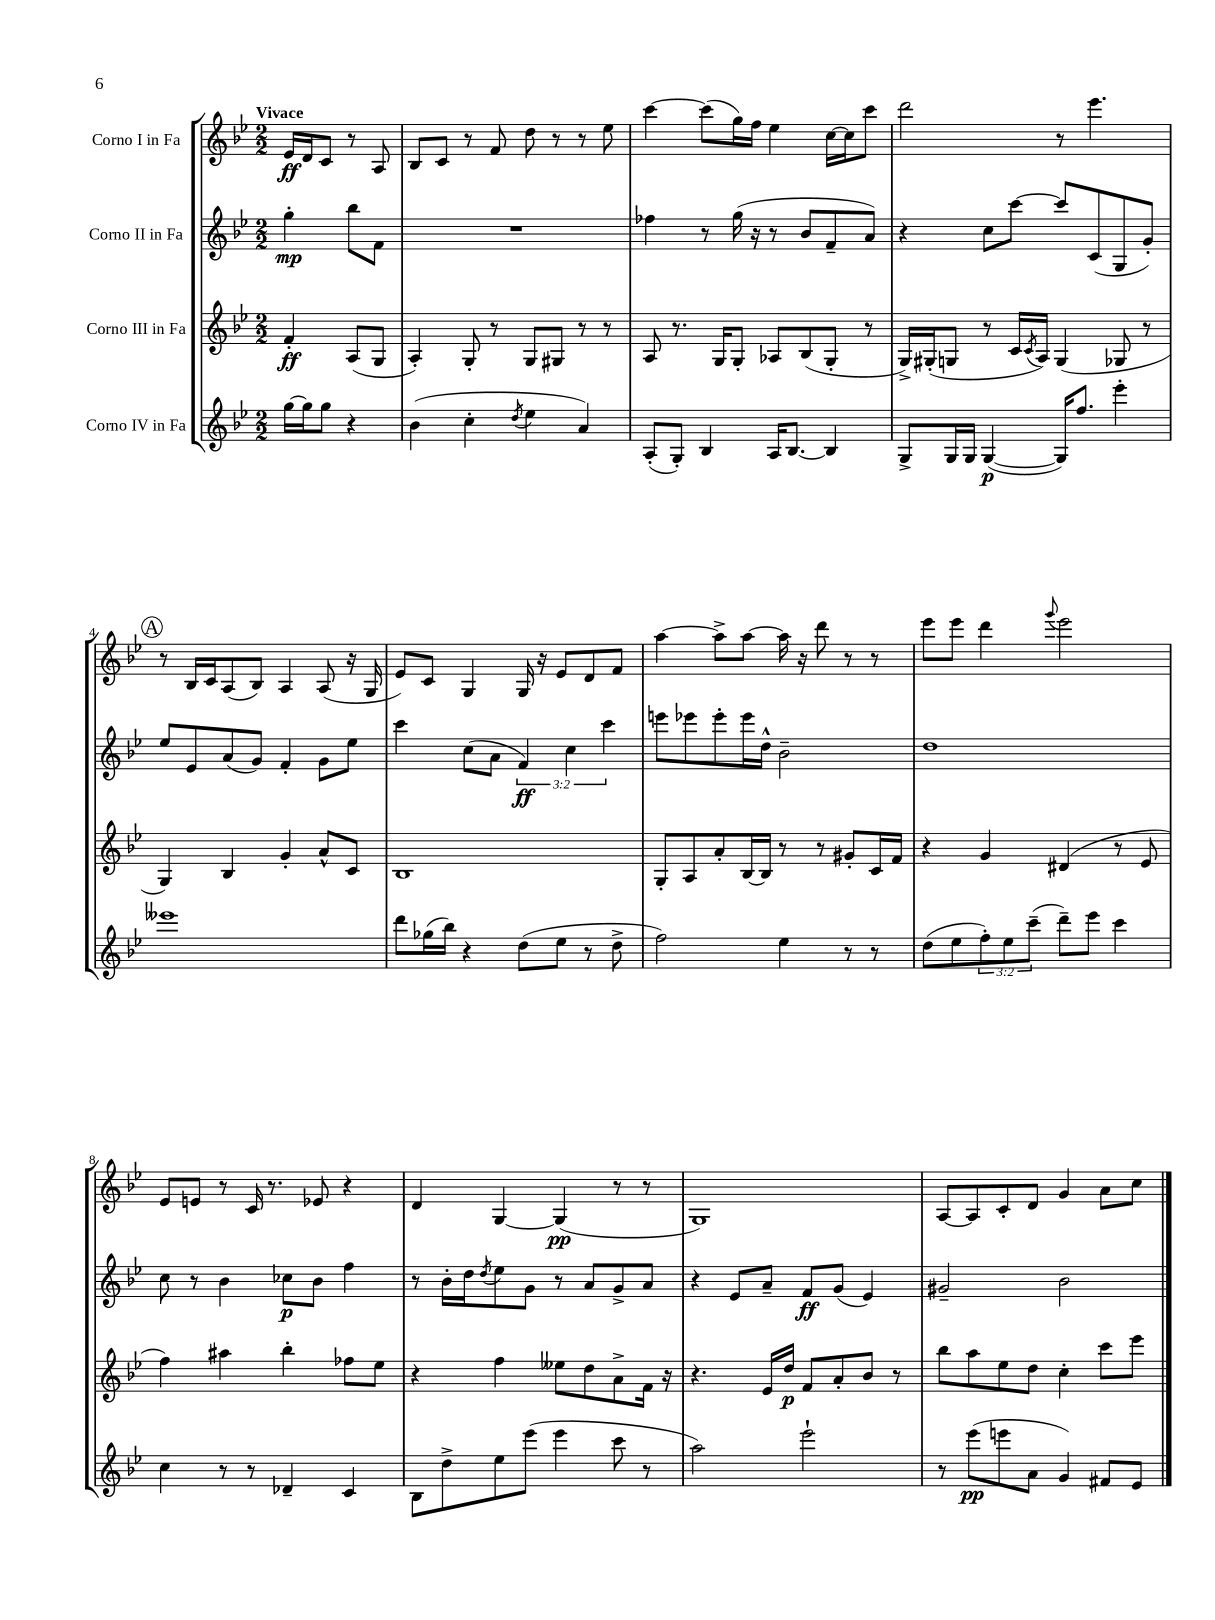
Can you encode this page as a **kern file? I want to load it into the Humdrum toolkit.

**kern	**dynam	**kern	**dynam	**kern	**dynam	**kern	**dynam
*part4	*part4	*part3	*part3	*part2	*part2	*part1	*part1
*staff4	*staff4	*staff3	*staff3	*staff2	*staff2	*staff1	*staff1
*I"Corno IV in Fa	*	*I"Corno III in Fa	*	*I"Corno II in Fa	*	*I"Corno I in Fa	*
*clefG2	*	*clefG2	*	*clefG2	*	*clefG2	*
*k[b-e-]	*	*k[b-e-]	*	*k[b-e-]	*	*k[b-e-]	*
*M2/2	*	*M2/2	*	*M2/2	*	*M2/2	*
=	=	=	=	=	=	=	=
!	!	!	!	!	!	!LO:TX:a:B:t=Vivace	!
[16gg\LL	.	4f'/	ff	4gg'\	mp	16e-/LL	ff
16gg\J]	.	.	.	.	.	16d/J	.
8gg\J	.	.	.	.	.	8c/J	.
4r	.	(8A/L	.	8bb-\L	.	8r	.
.	.	8G/J	.	8f\J	.	8A/	.
=1	=1	=1	=1	=1	=1	=1	=1
(4b-\	.	4A'/)	.	1r	.	8B-/L	.
.	.	.	.	.	.	8c/J	.
4cc'\	.	8G'/	.	.	.	8r	.
.	.	8r	.	.	.	8f/	.
8qdd/	.	.	.	.	.	.	.
4ee-\	.	8G/L	.	.	.	8dd\	.
.	.	8G#X/J	.	.	.	8r	.
4a/)	.	8r	.	.	.	8r	.
.	.	8r	.	.	.	8ee-\	.
=2	=2	=2	=2	=2	=2	=2	=2
(8A'/L	.	8A/	.	4ff-X\	.	[4ccc\	.
8G'/J)	.	8.r	.	.	.	.	.
4B-/	.	.	.	8r	.	(8ccc\L]	.
.	.	16G/KL	.	.	.	.	.
.	.	8G'/J	.	(16gg\	.	16gg\L)	.
.	.	.	.	16r	.	16ff\JJ	.
16A/KL	.	8A-X/L	.	8r	.	4ee-\	.
[8.B-/J	.	.	.	.	.	.	.
.	.	(8B-/	.	8b-/L	.	.	.
4B-/]	.	8G'/J	.	8f~/	.	[16cc\LL	.
.	.	.	.	.	.	16cc\J]	.
.	.	8r	.	8a/J)	.	8ccc\J	.
=3	=3	=3	=3	=3	=3	=3	=3
8G^/L	.	16G^/LL)	.	4r	.	2ddd\	.
.	.	(16G#X'/J	.	.	.	.	.
16G/L	.	8Gn/J	.	.	.	.	.
16G/JJ	.	.	.	.	.	.	.
([4G/	p	8r	.	8cc\L	.	.	.
.	.	16c/LL	.	[8ccc\J	.	.	.
.	.	8qc/	.	.	.	.	.
.	.	16A/JJ)	.	.	.	.	.
16G/KL])	.	(4G/	.	8ccc/L]	.	8r	.
8.ff/J	.	.	.	.	.	.	.
.	.	.	.	(8c/	.	4.eee-\	.
4eee-'\	.	8G-X/	.	8G/	.	.	.
.	.	8r	.	8g'/J)	.	.	.
!!LO:LB:g=z
!!LO:REH:place=s1:t=A
=4	=4	=4	=4	=4	=4	=4	=4
1eee--X	.	4G/)	.	8ee-/L	.	8r	.
.	.	.	.	8e-/	.	16B-/LL	.
.	.	.	.	.	.	16c/J	.
.	.	4B-/	.	(8a/	.	(8A/	.
.	.	.	.	8g/J)	.	8B-/J)	.
.	.	4g'/	.	4f'/	.	4A/	.
.	.	8a^^/L	.	8g\L	.	(8A/	.
.	.	8c/J	.	8ee-\J	.	16r	.
.	.	.	.	.	.	16G/	.
=5	=5	=5	=5	=5	=5	=5	=5
8ddd\L	.	1B-	.	4ccc\	.	8e-/L)	.
(16gg-X\L	.	.	.	.	.	8c/J	.
16bb-\JJ)	.	.	.	.	.	.	.
4r	.	.	.	(8cc\L	.	4G/	.
.	.	.	.	8a\J	.	.	.
(8dd\L	.	.	.	6f/)	ff	16G/	.
.	.	.	.	.	.	16r	.
8ee-\J	.	.	.	.	.	8e-/L	.
.	.	.	.	6cc\	.	.	.
8r	.	.	.	.	.	8d/	.
.	.	.	.	6ccc\	.	.	.
8dd^\	.	.	.	.	.	8f/J	.
=6	=6	=6	=6	=6	=6	=6	=6
2ff\)	.	8G'/L	.	8eeen\L	.	[4aa\	.
.	.	8A/	.	8eee-X\	.	.	.
.	.	8a'/	.	8eee-'\	.	8aa^\L]	.
.	.	[16B-/L	.	16eee-\L	.	[8aa\J	.
.	.	16B-/JJ]	.	16dd^^\JJ	.	.	.
4ee-\	.	8r	.	2b-~\	.	16aa\]	.
.	.	.	.	.	.	16r	.
.	.	8r	.	.	.	8ddd\	.
8r	.	8g#X'/L	.	.	.	8r	.
8r	.	16c/L	.	.	.	8r	.
.	.	16f/JJ	.	.	.	.	.
=7	=7	=7	=7	=7	=7	=7	=7
(8dd\L	.	4r	.	1dd	.	8eee-\L	.
8ee-\	.	.	.	.	.	8eee-\J	.
12ff'\)	.	4g/	.	.	.	4ddd\	.
12ee-\	.	.	.	.	.	.	.
(12ccc~\J	.	.	.	.	.	.	.
.	.	.	.	.	.	8qqggg/	.
8ddd~\L)	.	(4d#X/	.	.	.	2eee-\	.
8eee-\J	.	.	.	.	.	.	.
4ccc\	.	8r	.	.	.	.	.
.	.	8e-/	.	.	.	.	.
!!LO:LB:g=z
=8	=8	=8	=8	=8	=8	=8	=8
4cc\	.	4ff\)	.	8cc\	.	8e-/L	.
.	.	.	.	8r	.	8en/J	.
8r	.	4aa#X\	.	4b-\	.	8r	.
8r	.	.	.	.	.	16c/	.
.	.	.	.	.	.	8.r	.
4d-X~/	.	4bb-'\	.	8cc-X\L	p	.	.
.	.	.	.	8b-\J	.	8e-X/	.
4c/	.	8ff-X\L	.	4ff\	.	4r	.
.	.	8ee-\J	.	.	.	.	.
=9	=9	=9	=9	=9	=9	=9	=9
8B-\L	.	4r	.	8r	.	4d/	.
8dd^\	.	.	.	16b-'\LL	.	.	.
.	.	.	.	16dd\J	.	.	.
.	.	.	.	8qdd/	.	.	.
8ee-\	.	4ff\	.	8ee-\	.	[4G/	.
(8eee-\J	.	.	.	8g\J	.	.	.
4eee-\	.	8ee--X\L	.	8r	.	(4G/]	pp
.	.	8dd\	.	8a/L	.	.	.
8ccc\	.	8a^\	.	8g^/	.	8r	.
8r	.	16f\Jk	.	8a/J	.	8r	.
.	.	16r	.	.	.	.	.
=10	=10	=10	=10	=10	=10	=10	=10
2aa\)	.	4.r	.	4r	.	1G)	.
.	.	.	.	8e-/L	.	.	.
.	.	16e-/LL	.	8a~/J	.	.	.
.	.	16dd/JJ	p	.	.	.	.
2eee-`\	.	8f/L	.	8f/L	ff	.	.
.	.	8a'/	.	(8g/J	.	.	.
.	.	8b-/J	.	4e-/)	.	.	.
.	.	8r	.	.	.	.	.
=11	=11	=11	=11	=11	=11	=11	=11
8r	.	8bb-\L	.	2g#X~/	.	[8A/L	.
(8eee-\L	pp	8aa\	.	.	.	8A/]	.
8eeen\	.	8ee-\	.	.	.	8c'/	.
8a\J	.	8dd\J	.	.	.	8d/J	.
4g/)	.	4cc'\	.	2b-\	.	4g/	.
8f#X/L	.	8ccc\L	.	.	.	8a\L	.
8e-/J	.	8eee-\J	.	.	.	8cc\J	.
==	==	==	==	==	==	==	==
*-	*-	*-	*-	*-	*-	*-	*-
